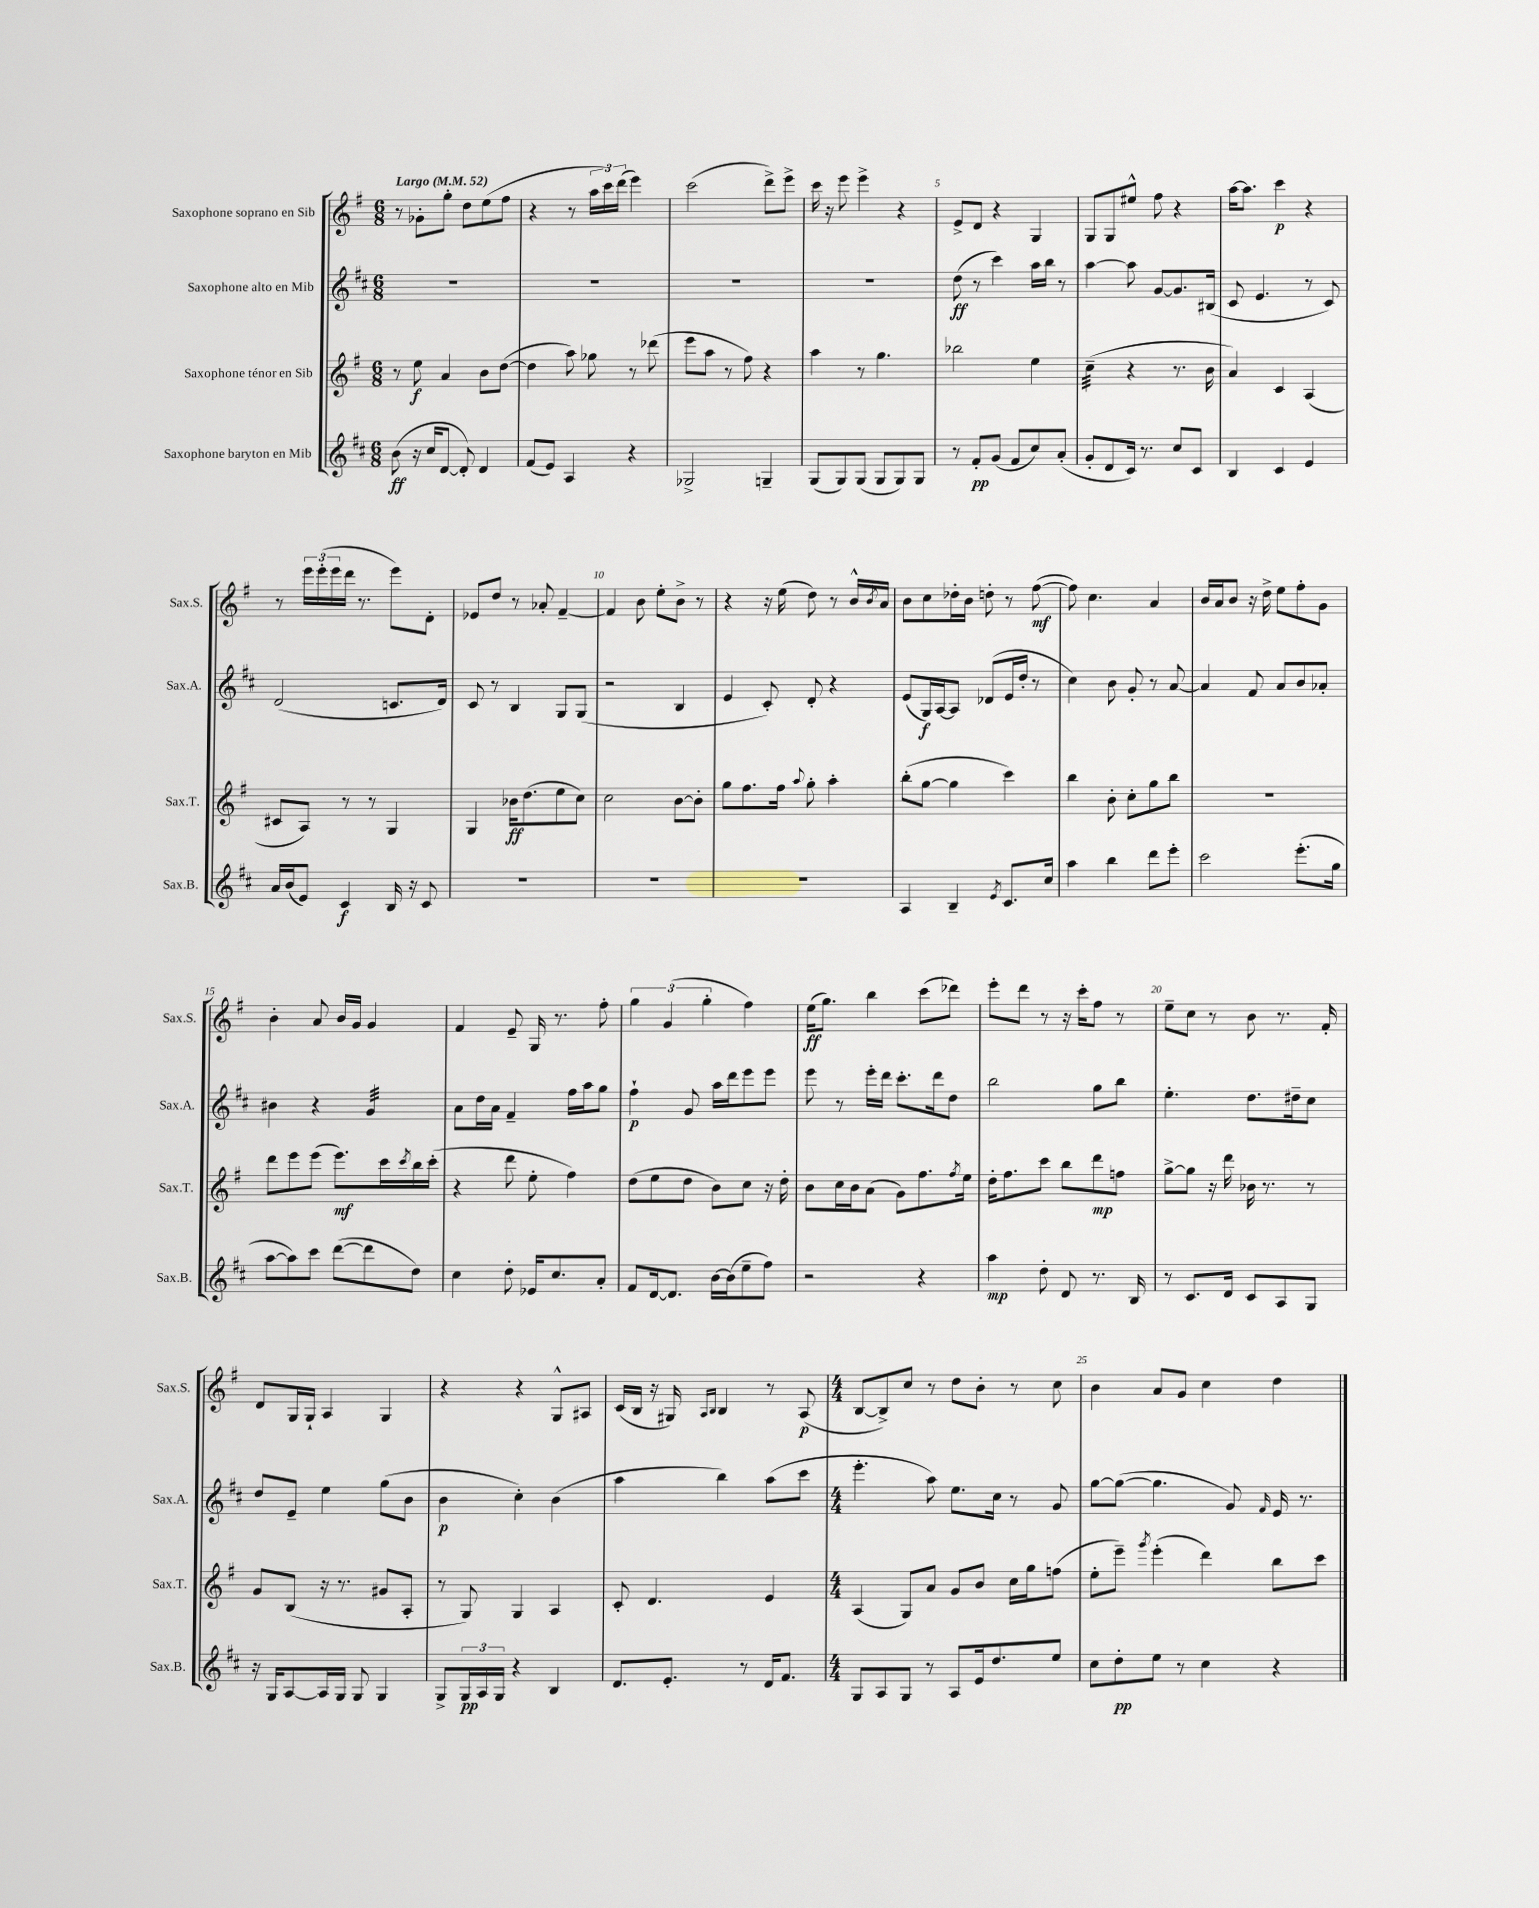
<<
\new StaffGroup <<
\new Staff = "s0" \with { instrumentName = "Saxophone soprano en Sib" shortInstrumentName = "Sax.S." } {
    \clef treble \key g \major \numericTimeSignature \time 6/8 \tempo "Largo" 4 = 52
    r8 ges'8-. g''8-. d''8 e''8( fis''8 |
    r4 r8 \tuplet 3/2 { a''16 c'''16) d'''16( } e'''4) |
    c'''2( d'''8->) e'''8-> |
    c'''16 r16 e'''8 e'''4-> r4 |
    e'8-> d'8 r4 g4 |
    g8 g8 eis''8-^ fis''8 r4 |
    a''16~ a''8. c'''4\p r4 |
    r8 \tuplet 3/2 { e'''16 e'''16-.( e'''16 } d'''16 r8. e'''8) d'8-. |
    ees'8 d''8 r8 aes'8-. fis'4~-- |
    fis'4 b'8 e''8-. b'8-> r8 |
    r4 r16 e''16( d''8) r8 b'16-^ \acciaccatura { b'8 } a'16 |
    b'8 c''8 des''16-. b'16 d''8-. r8 fis''8~\mf( |
    fis''8) c''4. a'4 |
    b'16 a'16 b'8 r16 d''16-> e''8 fis''8-. g'8 |
    b'4-. a'8 b'16 g'16 g'4 |
    fis'4 e'8-- g16 r8. fis''8-. |
    \tuplet 3/2 { g''4 g'4( g''4-. } fis''4) |
    e''16\ff( g''8.) b''4 c'''8( des'''8) |
    e'''8-. d'''8 r8 r16 c'''16-. fis''8 r8 |
    e''8-- c''8 r8 b'8 r8. fis'16-. |
    d'8 g16 g16-! a4 g4 |
    r4 r4 g8-^ ais8 |
    c'16( b16 r16 gis16) \grace { a16 b16 } b4 r8 a8\p( |
    \numericTimeSignature \time 4/4 b8~ b8->) c''8 r8 d''8 b'8-. r8 c''8 |
    b'4 a'8 g'8 c''4 d''4 \bar "|." |
}
\new Staff = "s1" \with { instrumentName = "Saxophone alto en Mib" shortInstrumentName = "Sax.A." } {
    \clef treble \key d \major \numericTimeSignature \time 6/8
    R2. |
    R2. |
    R2. |
    R2. |
    d''8\ff( r8 cis'''4) a''16 b''16 r8 |
    a''4~ a''8 g'8~ g'8. bis16( |
    cis'8 e'4. r8 cis'8) |
    d'2( c'8. d'16) |
    cis'8 r8 b4 g8 g8( |
    r2 b4 |
    e'4 cis'8-.) d'8-. r4 |
    e'8( g16\f) a16~ a8 des'8( e'16 d''16-. r8 |
    cis''4) b'8 g'8-. r8 a'8~ |
    a'4 fis'8 a'8 b'8 aes'8-. |
    bis'4 r4 g'4:32 |
    a'8 d''16 a'16 fis'4-- fis''16 a''16 g''8 |
    fis''4-!\p g'8 a''16 d'''16 e'''8 e'''8 |
    e'''8 r8 e'''16-. d'''16 cis'''8.-. d'''16 d''8 |
    b''2 g''8 b''8 |
    e''4.-. d''8. dis''16-- cis''8 |
    d''8 e'8-- e''4 g''8( b'8 |
    b'4\p cis''4-.) b'4( |
    a''4 b''4) a''8( cis'''8 |
    \numericTimeSignature \time 4/4 e'''4.-. a''8) e''8. cis''16 r8 g'8 |
    g''8~ g''8~( g''4. g'8) \grace { fis'16 } e'16 r8. \bar "|." |
}
\new Staff = "s2" \with { instrumentName = "Saxophone ténor en Sib" shortInstrumentName = "Sax.T." } {
    \clef treble \key g \major \numericTimeSignature \time 6/8
    r8 e''8\f a'4 b'8 d''8~( |
    d''4 a''8) ges''8 r8 des'''8( |
    e'''8 a''8 r8 fis''8) r4 |
    a''4 r8 g''4. |
    bes''2 e''4 |
    c''4:32--( r4 r8. b'16 |
    a'4) c'4 a4( |
    cis'8 a8) r8 r8 g4 |
    g4 bes'16\ff d''8.( e''8 c''8) |
    c''2 b'8~ b'8-. |
    g''8 fis''8. fis''16 \appoggiatura { a''8 } g''8-. a''4-. |
    b''8-.( g''8~ g''4 c'''4) |
    b''4 b'8-. c''8-. g''8 b''8 |
    R2. |
    d'''8 e'''8 e'''8( e'''8.\mf) c'''16 \acciaccatura { c'''8 } b''16 c'''16-.( |
    r4 d'''8 e''8-. fis''4) |
    d''8( e''8 d''8 b'8) c''8 r16 d''16-. |
    b'8 c''16 b'16 a'8( g'8) fis''8. \acciaccatura { fis''8 } e''16 |
    d''16-. fis''8. c'''8 b''8 d'''8\mp f''8 |
    g''8~-> g''8 r16 d'''16 bes'16 r8. r8 |
    g'8 b8( r16 r8. gis'8 a8-. |
    r8 g8) g4 a4 |
    c'8-. d'4. e'4 |
    \numericTimeSignature \time 4/4 a4( g8) a'8 g'8 b'8 c''16 g''16 f''8( |
    e''8-. e'''8--) \acciaccatura { g'''8 } e'''4-.( d'''4) b''8 c'''8 \bar "|." |
}
\new Staff = "s3" \with { instrumentName = "Saxophone baryton en Mib" shortInstrumentName = "Sax.B." } {
    \clef treble \key d \major \numericTimeSignature \time 6/8
    b'8\ff( r16 cis''16 d'8~ d'8-.) d'4 |
    fis'8( e'8) a4 r4 |
    ges2-> g4-- |
    g8( g8) g8( g8 g8) g8 |
    r8 fis'8-.\pp g'8( fis'8 cis''8) a'8-.( |
    g'8-. d'8 cis'16) r8. cis''8 cis'8 |
    b4 cis'4 e'4 |
    a'16 b'16( e'8) cis'4\f b16 r16 cis'8 |
    R2. |
    R2. |
    R2. |
    a4 b4-- \acciaccatura { e'8 } cis'8. cis''16 |
    a''4 b''4 d'''8 e'''8-. |
    cis'''2 e'''8.-.( g''16 |
    a''8~ a''8) cis'''8 d'''8~( d'''8 d''8) |
    cis''4 d''8-. ees'16 cis''8. a'8-. |
    fis'8 d'16~ d'8. b'16~ b'16( e''8-- fis''8) |
    r2 r4 |
    a''4\mp d''8-. d'8 r8. b16 |
    r8 cis'8. d'16 cis'8 a8 g8 |
    r16 g16 a8~ a16 g16 g8 g4 |
    g8-> \tuplet 3/2 { g16\pp a16 g16 } r4 b4 |
    d'8. e'8.-. r8 d'16 fis'8. |
    \numericTimeSignature \time 4/4 g8 a8 g8 r8 a8 e'16 d''8. e''8 |
    cis''8 d''8-.\pp e''8 r8 cis''4 r4 \bar "|." |
}
>>
>>
\layout { \context { \Score \override BarNumber.break-visibility = ##(#f #t #t) barNumberVisibility = #(every-nth-bar-number-visible 5) } }
